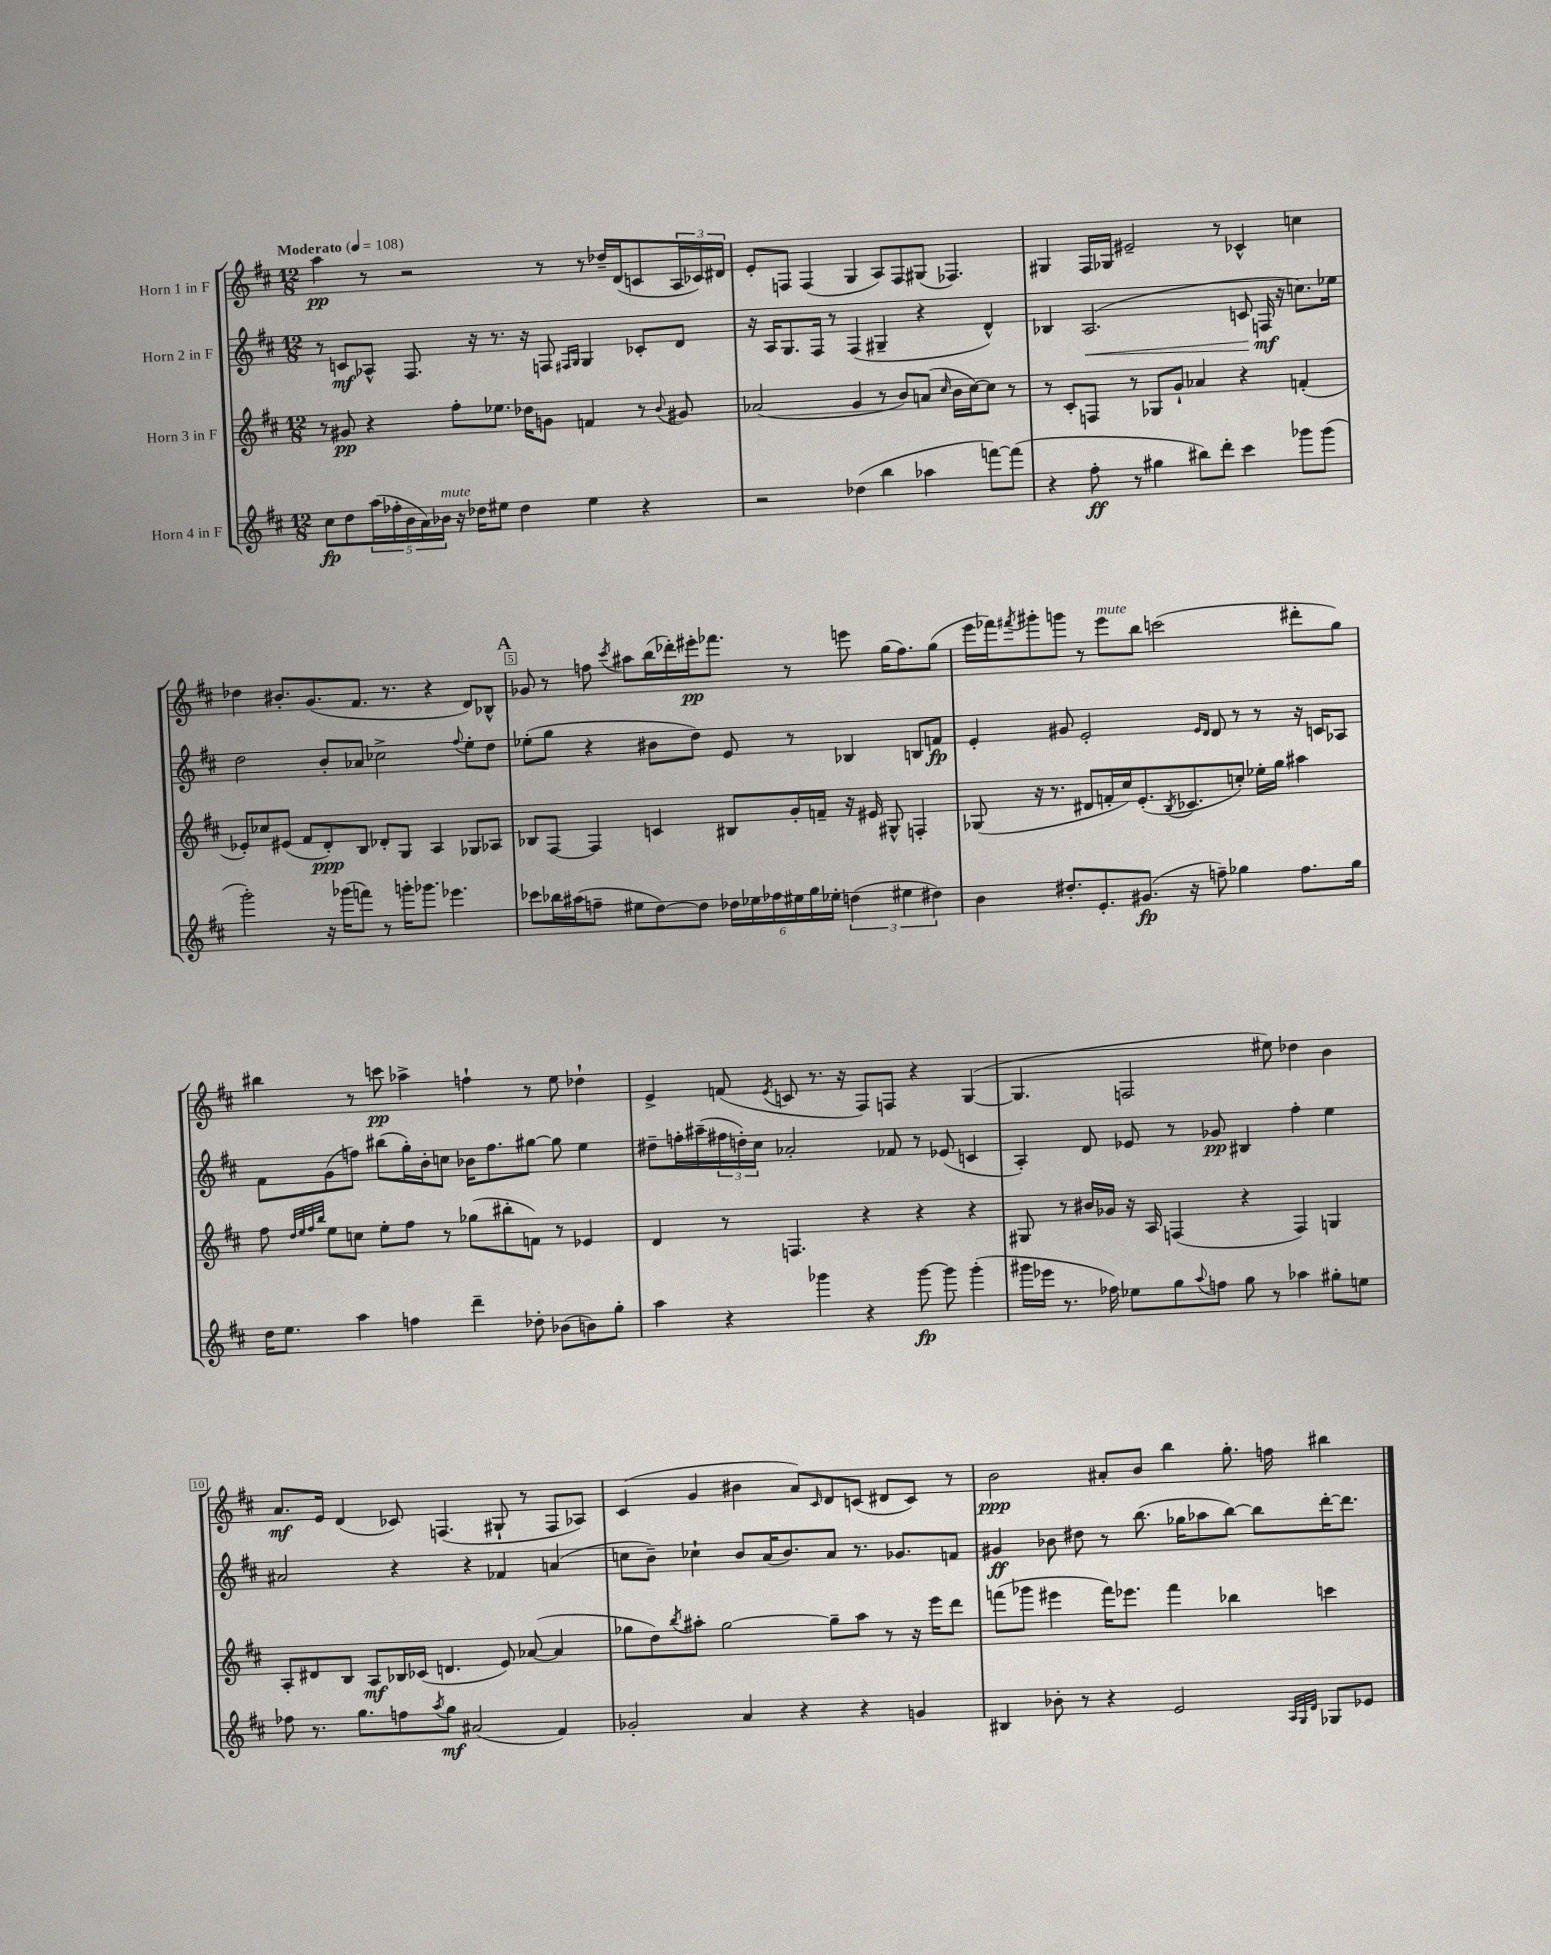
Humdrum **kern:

**kern	**kern	**kern	**kern
*staff4	*staff3	*staff2	*staff1
*clefG2	*clefG2	*clefG2	*clefG2
*k[f#c#]	*k[f#c#]	*k[f#c#]	*k[f#c#]
*M12/8	*M12/8	*M12/8	*M12/8
*MM108	*MM108	*MM108	*MM108
8cc#	8r	8r	4aa
8dd	8g#	8c	.
(20aa	4r	8A-^^	8r
20ff-'	.	.	.
20b	.	.	.
.	.	8.F#	2r
20a)	.	.	.
20b-	.	.	.
16r	8ff#'	.	.
16dd-	.	16r	.
8ee#	8.ee-	8.r	.
4dd-	.	.	.
.	16dd-	16r	.
.	8g	8F	8r
.	.	16qqF#	.
.	.	16qqG	.
4ee#	4f	4G	8r
.	.	.	16dd-~
.	.	.	(16d
4r	8r	8c-'	8c
.	8qqb	.	.
.	8g#	8d	24A
.	.	.	24c-)
.	.	.	24d#
=	=	=	=
2r	(2a-	16r	8e'
.	.	16A	.
.	.	8.G	8F
.	.	.	(4F
.	.	16F#	.
.	.	8r	.
(4dd-	4g	(4F#	4G
4bb	8r	4G#~	8A)
.	8b)	.	8F
4aa-	(8a	4r	(8G#
.	16qqcc#	.	.
.	16b	.	4.F-)
.	[16cc#)	.	.
[8fff)	8cc#]	4d^^)	.
(8fff]	8r	.	.
=	=	=	=
4r	8r	4B-	4G#
.	8c#'	.	.
8ff#'	8F	(2.A	16F#
.	.	.	16G-
8r	8r	.	2e#~
4gg#	8G-	.	.
.	8g`	.	.
8bb#)	4a-	.	.
8ddd'	.	.	8r
4ccc#	4r	8c	4c-^^
.	.	16F	.
.	.	16r	.
8ggg-	(4f'	8.cc)	4cc
(8ggg-	.	.	.
.	.	16ee-	.
=	=	=	=
2ggg')	8e-')	2dd	4dd-
.	8cc-	.	.
.	(8e#	.	8.b#'
.	8f#	.	.
.	.	.	(8.g
16r	8d')	8b'	.
(16ggg-	.	.	.
8fff)	8B	8a-	8.f#
8r	8d-'	2cc-^	.
.	.	.	8.r
16ggg'	8G	.	.
8.ggg-	.	.	.
.	4A	.	4r
4.eee-	.	.	.
.	.	8qqff#	.
.	8G-	8ee'	8d)
.	8A-	8dd	8B-^^
=	=	=	=
8ccc-	8B-	(8ee-'	8g-
16bb-	[8F#	8gg	8r
(16aa#	.	.	.
8ff~	4F#]	4r	8ff
.	.	.	8qccc#
8ee#	.	.	8aa#
[8dd)	4c	8b#	(16bb
.	.	.	16ddd-')
8dd]	.	8dd)	16eee#'
.	.	.	8.fff-
24dd-	8B#	8e	.
24ee-	.	.	.
24ff-	.	.	.
24ee#	16g'	8r	8r
24gg	.	.	.
.	16f~	.	.
24ee-'	.	.	.
(6dd	16r	4B-	8eee
.	16e#	.	.
.	8G#^^	.	(16gg
6ee#	.	.	.
.	.	.	8.ff)
.	4F'	8B	.
6dd#)	.	.	.
.	.	8f	(8gg
=	=	=	=
4b	(8G-	4e'	16eee
.	.	.	16fff-)
.	.	.	8qfff#
.	16r	.	8ggg#'
.	8.r	.	.
8.dd#'	.	8g#	8ggg
.	8d#	2e'	8r
8.e'	.	.	.
.	16f'	.	8eee
.	16cc#)	.	.
(8.g#	(8.e'	.	8bb
.	.	.	(2ccc
.	8qB	.	.
16r	8.c-	.	.
.	.	16qqe	.
.	.	16qqd	.
8ff~)	.	8d	.
4gg-	8cc')	8r	.
.	16ee-'	8r	.
.	16gg	.	.
8.ff	4aa#	16r	8ddd#'
.	.	16c	.
.	.	8A-	8gg)
16gg-	.	.	.
=	=	=	=
16dd	8ff#	8f#	4bb#
8.ee	.	.	.
.	32qqdd	.	.
.	32qqee	.	.
.	32qqff#	.	.
.	32qqbb	.	.
.	8ee	(8g	.
4aa	8cc	8ff)	8r
.	8ee'	(8bb#	8ccc
4ff	8ff#	16gg')	4aa-^
.	.	16b'	.
.	8r	8cc	.
4ddd~	(8gg-	16b-	4ff`
.	.	8.ff	.
.	8bb#'	.	.
8dd-'	8f)	[8gg#	8r
(8b-	8r	8gg#]	8ee
8b)	4e-	4ee	4dd-`
8gg'	.	.	.
=	=	=	=
4aa	4d	8dd#~	4e^
.	.	16ff'	.
.	.	(16aa#~	.
4r	8r	24ff#	(8f
.	.	24dd')	.
.	.	24cc#	.
.	.	.	8qe
.	4.F	2a-'	8c
4ggg-	.	.	8.r
.	.	.	16r
4r	4r	.	8F#)
.	.	8f-	8F
[8ggg-	4r	8r	4r
8ggg-]	.	(8e-	.
(4ggg-'	4r	4c	([4G
=	=	=	=
16ggg#	8G#	4A')	4.G]
16eee-	.	.	.
8.r	8r	.	.
.	16b#	8d	.
16ff-)	16g-	.	.
8ee-	16r	8e-	2F
.	16A	.	.
8gg	(4F	8r	.
8qqaa	.	.	.
8ff	.	8g-	.
8gg	4r	4B#	.
8r	.	.	8ee#)
4aa-	4F)	4ff#'	4dd-
8gg#'	4G	4ee	4b
8ee	.	.	.
=	=	=	=
8ff-	8A'	2a#	8.a
8.r	8d#	.	.
.	.	.	16e
.	8B	.	(4d
8.gg	.	.	.
.	8A	.	.
8ff	16B-	4r	8c-)
.	(16c-	.	.
8qaa	.	.	.
8gg	4.d	.	(4.F
(2a#	.	4r	.
.	8e)	4f-	8G#`
.	([8a-	.	8r
4f#)	4a-]	(4a	8F
.	.	.	8A-)
=	=	=	=
2g-'	8gg-	8cc	(4c#
.	8dd)	8b~)	.
.	8qbb	.	.
.	8aa#'	4cc-`	4g
.	[2gg-	.	.
4a	.	8b	4b#
.	.	(16a	.
.	.	8.b)	.
4r	.	.	8a)
.	.	.	16qqc#
.	8gg-~]	8a	8d
4r	8aa#	8.r	(8c
.	8r	.	8d#
.	.	8.g-	.
4g	16r	.	8c)
.	16eee	.	.
.	8ddd	8f	8r
=	=	=	=
4B#	(8fff	4g#	2b
.	8ggg-	.	.
8b-'	4eee#	8b-	.
8r	.	8dd#	.
4r	16fff)	8r	8a#'
.	8.eee-	.	.
.	.	(8.bb	8b
2e	4fff	.	4bb
.	.	16gg-	.
.	.	8aa-	.
.	4bb-	[8bb)	8.gg'
.	.	8bb]	.
.	.	.	16ff
32qqA	.	.	.
32qqG	.	.	.
32qqd	.	.	.
8G-	4ccc	[16ddd'	4bb#
.	.	8.ddd]	.
8e-	.	.	.
==	==	==	==
*-	*-	*-	*-
